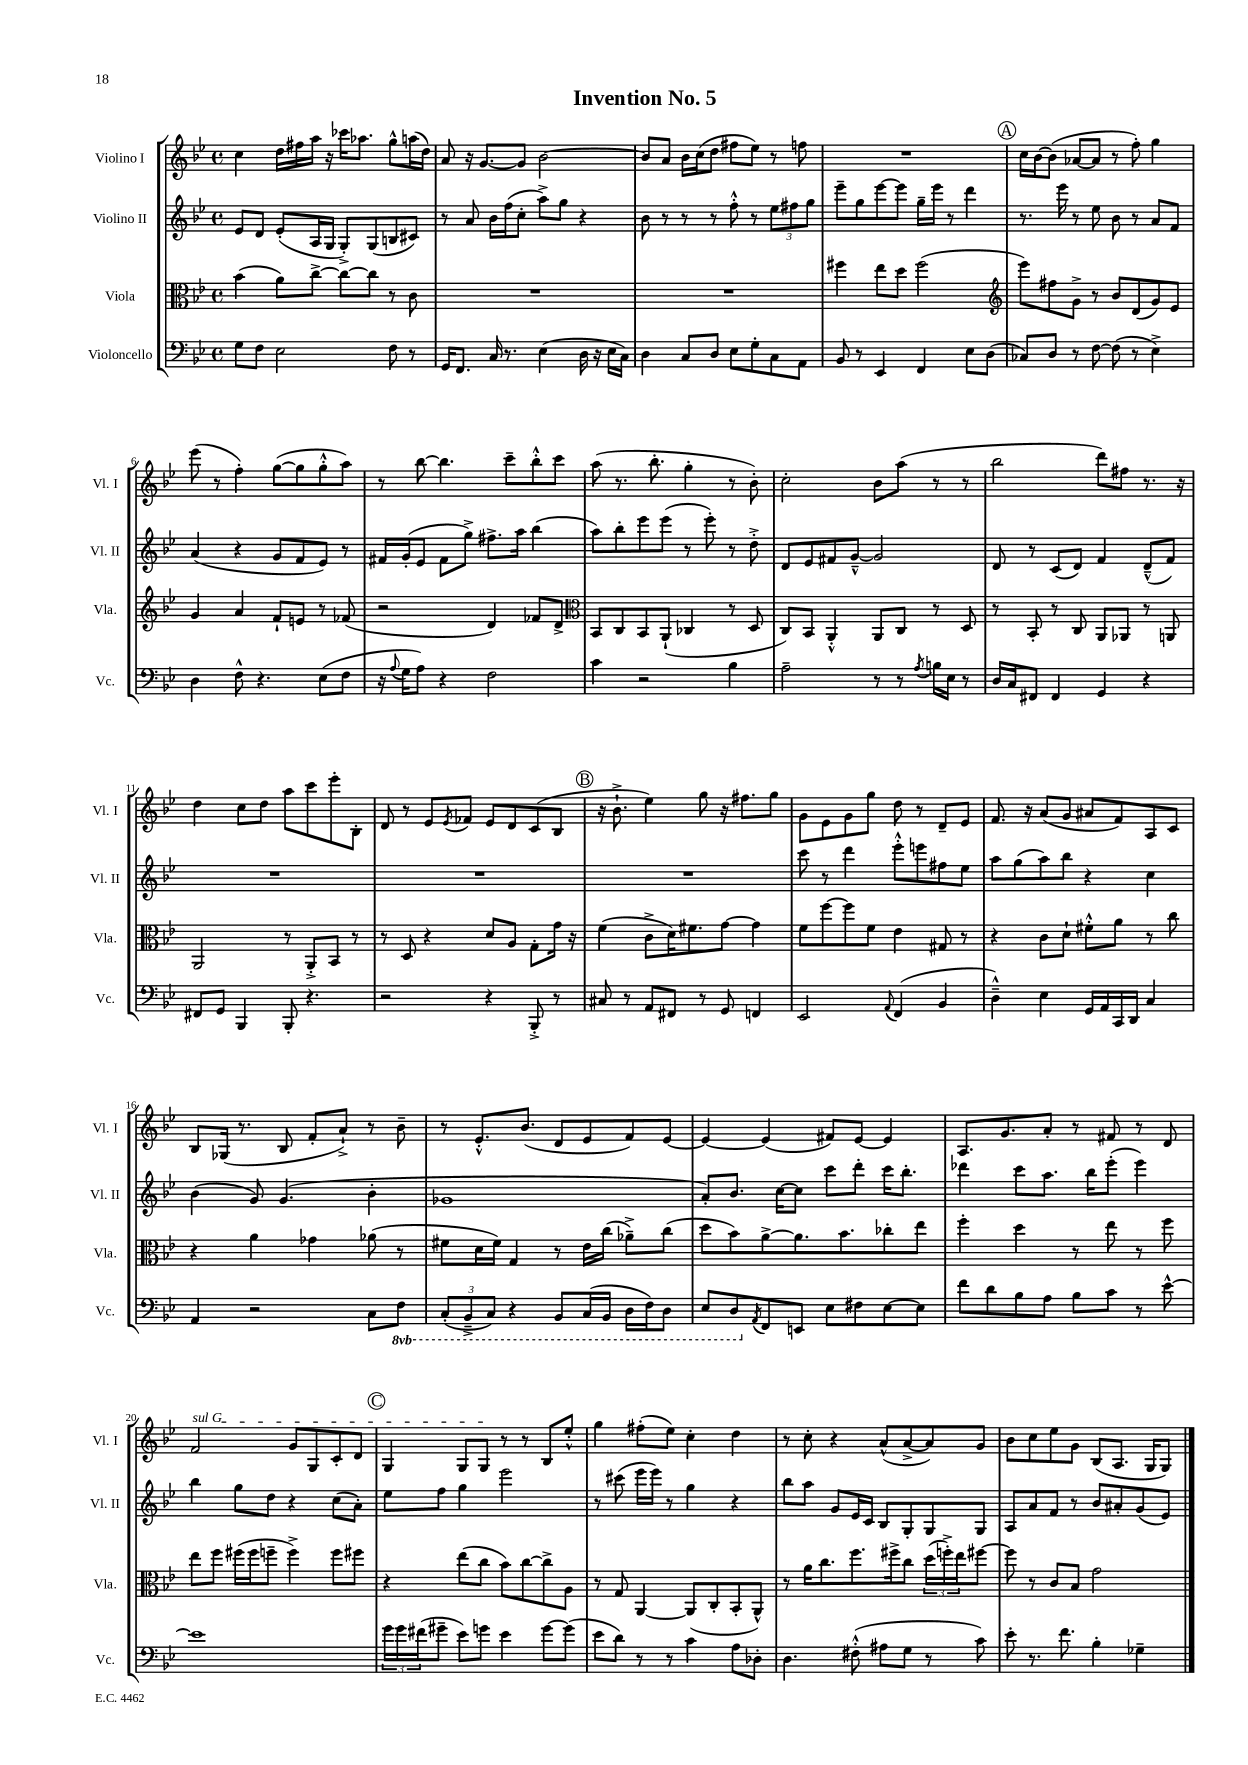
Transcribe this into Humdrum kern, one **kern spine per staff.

**kern	**kern	**kern	**kern
*part4	*part3	*part2	*part1
*staff4	*staff3	*staff2	*staff1
*I"Violoncello	*I"Viola	*I"Violino II	*I"Violino I
*I'Vc.	*I'Vla.	*I'Vl. II	*I'Vl. I
*clefF4	*clefC3	*clefG2	*clefG2
*k[b-e-]	*k[b-e-]	*k[b-e-]	*k[b-e-]
*M4/4	*M4/4	*M4/4	*M4/4
*met(c)	*met(c)	*met(c)	*met(c)
=1	=1	=1	=1
8G\L	(4b-\	8e-/L	4cc\
8F\J	.	8d/J	.
2E-\	8a\L)	(8e-'/L	16dd\LL
.	.	.	16ff#X\
.	[8cc^\J	16A/L	16aa\JJ
.	.	16G/JJ	16r
.	8cc\L_	8G'^/L)	16ccc-X\KL
.	.	.	8.aa-X\J
.	8cc\J]	(8G/	.
8F\	8r	8Bn/	8gg^^\L
8r	8c\	8c#X/J)	(16aan\L
.	.	.	16dd\JJ)
=2	=2	=2	=2
16GG/KL	1r	8r	8a/
8.FF/J	.	.	.
.	.	8a/	16r
.	.	.	[8.g/L
16C/	.	16b-\LL	.
8.r	.	(16ff\J	.
.	.	8cc'\J	8g/J]
(4E-\	.	8aa^\L)	[2b-\
.	.	8gg\J	.
16D\	.	4r	.
16r	.	.	.
16E-\LL	.	.	.
16C\JJ)	.	.	.
=3	=3	=3	=3
4D\	1r	8b-\	8b-/L]
.	.	8r	8a/J
8C/L	.	8r	16b-\LL
.	.	.	(16cc\J
8D/J	.	8r	8dd\J
8E-\L	.	8ff'^^\	8ff#X\L
8G'\	.	8r	8ee-\J)
8C\	.	12ee-\L	8r
.	.	12ff#X\	.
8AA\J	.	.	8ffn\
.	.	12gg\J	.
=4	=4	=4	=4
8BB-/	4ff#X\	8eee-~\L	1r
8r	.	8gg\	.
4EE-/	8ee-\L	[8eee-\	.
.	8dd\J	8eee-\J]	.
4FF/	(2ff#\	16gg~\LL	.
.	.	16eee-\JJ	.
.	.	8r	.
8E-\L	.	4ddd\	.
(8D\J	.	.	.
!!LO:REH:place=s1:t=A
=5	=5	=5	=5
*	*clefG2	*	*
8C-X/L)	8eee-\L)	8.r	16cc\LL
.	.	.	[16b-\J
8D/J	8ff#X\	.	(8b-\J]
.	.	16eee-\	.
8r	8g^\J	8r	[8a-X/L
[8F\	8r	8ee-\	8a-/J]
(8F\]	8b-/L	8b-\	8r
8r	(8d/	8r	8ff'\)
4E-^\)	8g/)	8a/L	4gg\
.	8e-/J	8f/J	.
!!LO:LB:g=z
=6	=6	=6	=6
4D\	4g/	(4a/	(8eee-\
.	.	.	8r
8F^^\	4a/	4r	4ff'\)
4.r	.	.	.
.	8f`/L	8g/L	([8gg\L
.	8en/J	8f/	8gg\]
(8E-\L	8r	8e-/J)	8gg'^^\
8F\J	(8f-X/	8r	8aa\J)
=7	=7	=7	=7
16r	2r	16f#X/LL	8r
8qqA/	.	.	.
16G\KL	.	(16g'/J	.
8A\J)	.	8e-/J	[8bb-\
4r	.	8f#\L	4.bb-\]
.	.	8gg^\J)	.
2F\	4d/)	8.ff#X^\L	.
.	.	.	8ccc~\L
.	.	16aa\Jk	.
.	8f-X/L	(4bb-\	8bb-'^^\
.	8d^/J	.	8ccc\J
=8	=8	=8	=8
*	*clefC3	*	*
4c\	8BB-/L	8aa\L)	(8aa\
.	8C/	8bb-'\	8.r
2r	8BB-/	8eee-\	.
.	.	.	8.bb-'\
.	(8AA`/J	(8eee-\J	.
.	4C-X/	8r	4gg'\
.	.	8eee-'\)	.
4B-\	8r	8r	8r
.	8D/	8dd'^\	8b-'\)
=9	=9	=9	=9
2A~\	8C/L)	8d/L	2cc'\
.	8BB-/J	8e-/	.
.	4AA'^^/	8f#X/	.
.	.	[8g~^^/J	.
8r	8AA/L	2g/]	8b-\L
8r	8C/J	.	(8aa\J
8qA/	.	.	.
16Bn\LL	8r	.	8r
16E-\JJ	.	.	.
8r	8D/	.	8r
=10	=10	=10	=10
16D/LL	8r	8d/	2bb-\
16C/J	.	.	.
8FF#X/J	8BB-'/	8r	.
4FF#/	8r	(8c/L	.
.	8C/	8d/J)	.
4GG/	8AA/L	4f/	8ddd\L)
.	8AA-X/J	.	8ff#X\J
4r	8r	(8d~^^/L	8.r
.	8AAn/	8f/J)	.
.	.	.	16r
!!LO:LB:g=z
=11	=11	=11	=11
8FF#X/L	2AA/	1r	4dd\
8GG/J	.	.	.
4BBB-/	.	.	8cc\L
.	.	.	8dd\J
8BBB-'/	8r	.	8aa\L
4.r	8AA'^/L	.	8ccc\
.	8BB-/J	.	8eee-'\
.	8r	.	8B-'\J
=12	=12	=12	=12
2r	8r	1r	8d/
.	8D/	.	8r
.	4r	.	8e-/L
.	.	.	8qe-/
.	.	.	8f-X/J
4r	8d/L	.	8e-/L
.	8A/J	.	8d/
8BBB-'^/	8G'\L	.	(8c/
8r	16g\Jk	.	8B-/J
.	16r	.	.
!!LO:REH:place=s1:t=B
=13	=13	=13	=13
8C#X/	(4f\	1r	16r
.	.	.	8.b-`^\
8r	.	.	.
8AA/L	8c^\L	.	4ee-\)
8FF#X/J	16d\K)	.	.
.	8.f#X\	.	.
8r	.	.	8gg\
8GG/	[8g\J	.	16r
.	.	.	8.ff#X\L
4FFn/	4g\]	.	.
.	.	.	8gg\J
=14	=14	=14	=14
2EE-/	8f\L	8ccc\	8g\L
.	[8ff\	8r	8e-\
.	8ff\]	4ddd\	8g\
.	8f\J	.	8gg\J
8qqAA/	.	.	.
(4FF/	4e-\	8eee-'^^\L	8dd\
.	.	8eeen\	8r
4BB-/	8G#X/	8ff#X\	8d~/L
.	8r	8ee-\J	8e-/J
=15	=15	=15	=15
4D~^^\)	4r	8aa\L	8.f/
.	.	(8gg\	.
.	.	.	16r
4E-\	8c\L	8aa\)	(8a/L
.	8d`\J	8bb-\J	8g/J
16GG/LL	8f#X'^^\L	4r	8a#X/L
16AA/	.	.	.
16CC/	8a\J	.	8f/)
16DD/JJ	.	.	.
4C/	8r	4cc\	8A/
.	8cc\	.	8c/J
!!LO:LB:g=z
=16	=16	=16	=16
4AA/	4r	(4b-\	8B-/L
.	.	.	(16G-X/Jk
.	.	.	8.r
2r	4a\	8g/)	.
.	.	(4.g/	8B-/
.	4g-X\	.	8f'/L
.	.	.	8a`^/J)
8C\L	(8a-X\	4b-'\	8r
*8ba	*	*	*
8FF\J	8r	.	8b-~\
=17	=17	=17	=17
(12CC'/L	8f#X\L	1g-X	8r
12BBB-~^/	.	.	.
.	16d\L	.	8.e-'^^/L
12CC/J)	.	.	.
.	16f#\JJ)	.	.
4r	4G/	.	.
.	.	.	(8.b-/J
8BBB-/L	8r	.	8d/L
(16CC/L	16e-\LL	.	8e-/
16BBB-/JJ	(16cc\JJ	.	.
16DD\LL	8a-X~^\L)	.	8f/)
16FF\J)	.	.	.
8DD\J	(8cc\J	.	[8e-/J
=18	=18	=18	=18
8EE-/L	8dd\L	8a'/L)	4e-/_
8DD/	8b-\)	8.b-/J	.
*X8ba	*	*	*
8qAA/	.	.	.
8FF/	[8a^\	.	(4e-/]
.	.	[16cc\KL	.
8EEn/J	8.a\]	8cc\J]	.
8E-\L	.	8ccc\L	8f#X/L)
.	8.b-\	.	.
8F#X\	.	8ddd'\J	[8e-/J
[8E-\	8cc-X'\	16ccc\KL	4e-/]
.	.	8.bb-'\J	.
8E-\J]	8ee-\J	.	.
=19	=19	=19	=19
8f\L	4ff'\	4ddd-X\	8.A/L
8d\	.	.	.
.	.	.	8.g/
8B-\	4dd\	8ccc\L	.
8A\J	.	8.aa\J	8a'/J
8B-\L	8r	.	8r
.	.	16bb-\KL	.
8c\J	8ee-\	(8eee-'\J	8f#X/
8r	8r	4eee-\)	8r
[8e-^^\	8ff\	.	8d/
!!LO:LB:g=z
=20	=20	=20	=20
!	!	!	!LO:TX:a:i:t=sul G
1e-]	8ee-\L	4bb-\	2f/
.	8ff\J	.	.
.	(16ff#X\LL	8gg\L	.
.	16ff#\J	.	.
.	8ffn~\J	8dd\J	.
.	4ff^\)	4r	8g/L
.	.	.	8G/
.	8ff\L	(8cc\L	8c'/
.	8ff#X\J	8a'\J)	8d/J
!!LO:REH:place=s1:t=C
=21	=21	=21	=21
24g\LL	4r	8ee-\L	4G/
24g\	.	.	.
(24f#X\J	.	.	.
8g#X~\J	.	8ff\J	.
8e-\L)	(8ee-\L	4gg\	8G/L
8gn\J	8cc\J	.	8G/J
4e-\	8b-\L)	2eee-\	8r
.	[8cc\	.	8r
[8g\L	8cc^\]	.	8B-/L
(8g\J]	8A\J	.	8ee-'^^/J
=22	=22	=22	=22
8e-\L	8r	8r	4gg\
8d\J)	8G/	(8ccc#X\	.
8r	[4AA/	16eee-\LL	(8ff#X'\L
.	.	16eee-\JJ)	.
8r	.	8r	8ee-\J)
4c\	(8AA/L]	4gg\	4cc'\
.	8C'/	.	.
8A\L	8BB-'/	4r	4dd\
8D-X'\J	8AA^^/J)	.	.
=23	=23	=23	=23
4.D\	8r	8bb-\L	8r
.	16a\KL	8aa\J	8cc'\
.	8.cc\	.	.
.	.	8g/L	4r
(8F#X'^^\	8.ff\	16e-/L	.
.	.	16c/JJ	.
8A#X\L	.	8B-/L	(8a^^/L
.	16ff#X^\k	.	.
8G\J	8cc\J	8G'/	[8a^/
8r	(24dd\LL	8G/	8a/])
.	24ffn'^\)	.	.
.	24ee-\J	.	.
8c\)	[8ff#X\J	8G/J	8g/J
=24	=24	=24	=24
8e-'\	8ff#\]	8A/L	8b-\L
8.r	8r	8a/	8cc\
.	8c/L	8f/J	8ee-\
8.f\	.	.	.
.	8B-/J	8r	8g\J
4B-'\	2g\	8b-/L	(8B-/L
.	.	8a#X'/	8.A/J
4G-X~\	.	(8g/	.
.	.	.	16G/KL
.	.	8e-/J)	8G/J)
==	==	==	==
*-	*-	*-	*-
